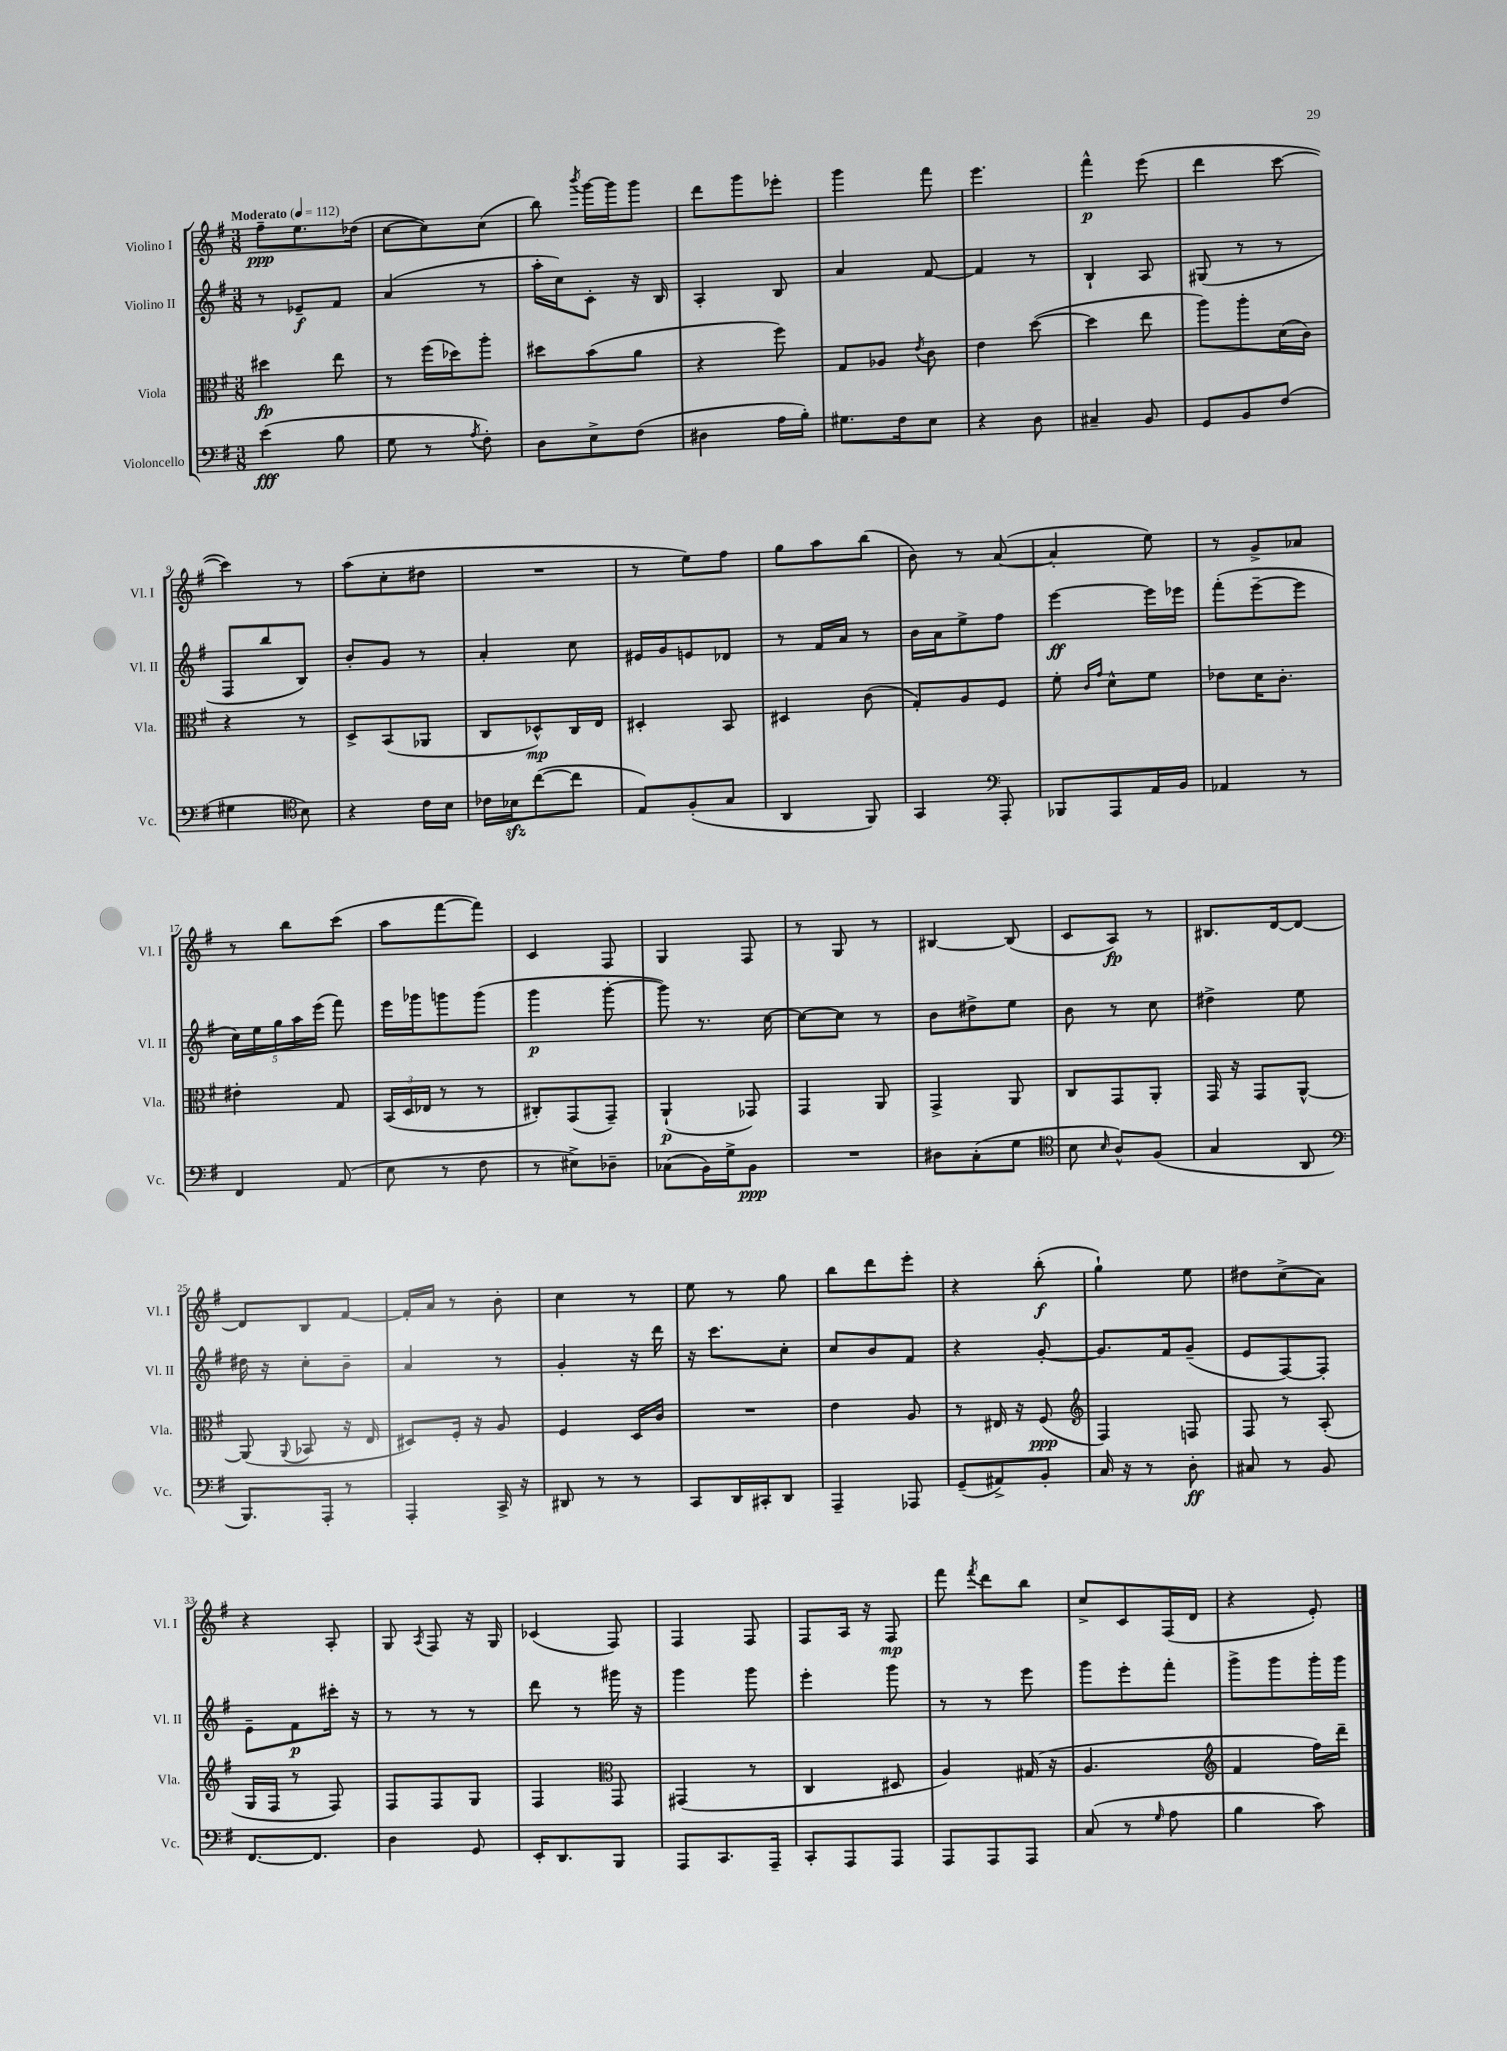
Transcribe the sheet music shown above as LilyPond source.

<<
\new StaffGroup <<
\new Staff = "s0" \with { instrumentName = "Violino I" shortInstrumentName = "Vl. I" } {
    \clef treble \key g \major \numericTimeSignature \time 3/8 \tempo "Moderato" 4 = 112
    \autoBeamOff fis''8[--\ppp e''8. des''16]( |
    c''8[~ c''8) c''8]( |
    b''8) \acciaccatura { b'''8 } g'''16[~ g'''16 g'''8] |
    d'''8[ g'''8 ees'''8]-. |
    g'''4 fis'''8 |
    e'''4. |
    fis'''4-^\p e'''8( |
    d'''4 c'''8~ |
    c'''4) r8 |
    a''8[( c''8-. dis''8] |
    R4. |
    r8 e''8[) fis''8] |
    g''8[ a''8 b''8]( |
    b'8) r8 a'8~( |
    a'4-. e''8) |
    r8 g'8[-> aes'8] |
    r8 b''8[ c'''8]( |
    a''8[ fis'''8~ fis'''8]) |
    c'4 fis8 |
    g4 fis8 |
    r8 g8 r8 |
    bis4~ bis8( |
    c'8[ a8]\fp) r8 |
    bis8.[ d'16~ d'8]~ |
    d'8[ b8 fis'8]~ |
    fis'16[-. a'16] r8 b'8-. |
    c''4 r8 |
    e''8 r8 g''8 |
    b''8[ d'''8 e'''8]-. |
    r4 b''8-.\f( |
    g''4-!) e''8 |
    dis''8[ c''8->( a'8]) |
    r4 a8-. |
    g8 \acciaccatura { a8 } fis8 r16 g16 |
    ces'4( fis8) |
    fis4 fis8 |
    fis8[ a16] r16 fis8\mp |
    fis'''8 \acciaccatura { fis'''8 } d'''8[ b''8] |
    c''8[-> c'8 fis16( d'16] |
    r4 e'8-.) \bar "|." |
}
\new Staff = "s1" \with { instrumentName = "Violino II" shortInstrumentName = "Vl. II" } {
    \clef treble \key g \major \numericTimeSignature \time 3/8
    \autoBeamOff r8 ees'8[--\f fis'8] |
    a'4( r8 |
    a''16[-. c''16) c'8]-. r16 b16 |
    a4-. b8 |
    a'4 fis'8~ |
    fis'4 r8 |
    b4-! a8 |
    gis8( r8 r8 |
    fis8[ b''8 b8]) |
    b'8[-. g'8] r8 |
    a'4-. c''8 |
    eis'16[ g'16 e'8 des'8] |
    r8 fis'16[ a'16] r8 |
    b'16[ a'16 e''8-> fis''8] |
    e'''4~\ff e'''16[ ees'''16] |
    fis'''8[-.( e'''8~-- e'''8] |
    \tuplet 5/4 { c''16[) e''16 g''16 a''16 e'''16]( } fis'''8) |
    e'''16[ ges'''16 g'''8 g'''8]( |
    g'''4\p g'''8~-. |
    g'''8) r8. c''16~ |
    c''8[~ c''8] r8 |
    b'8[ dis''8-> e''8] |
    b'8 r8 c''8 |
    dis''4-> e''8 |
    dis''16 r16 c''8[-. b'8]-- |
    a'4 r8 |
    g'4-. r16 d'''16 |
    r16 c'''8.[ c''8]-. |
    c''8[ b'8 fis'8] |
    r4 g'8~-. |
    g'8.[ fis'16 g'8]--( |
    e'8[ fis8~) fis8]-. |
    e'8[-- fis'8\p cis'''16]-. r16 |
    r8 r8 r8 |
    d'''8 r8 gis'''16 r16 |
    g'''4 g'''8 |
    e'''4-. g'''8 |
    r8 r8 e'''8 |
    g'''8[ e'''8-. fis'''8]-. |
    g'''8[-> g'''8 g'''16-. g'''16] \bar "|." |
}
\new Staff = "s2" \with { instrumentName = "Viola" shortInstrumentName = "Vla." } {
    \clef alto \key g \major \numericTimeSignature \time 3/8
    \autoBeamOff dis''4\fp e''8 |
    r8 fis''16[( des''16) a''8]-. |
    dis''8[ b'8( a'8] |
    r4 fis''8) |
    g8[ aes8] \acciaccatura { e'8 } c'8 |
    e'4 d''8~( |
    d''4 e''8 |
    a''8[) a''8-. d'16( c'16]) |
    r4 r8 |
    d8[-> b,8( aes,8] |
    c8[ des8-^\mp) c16 e16] |
    dis4-. b,8 |
    dis4 c'8( |
    g8[-.) a8 fis8] |
    fis'8-. \grace { c'16[ g'16] } d'8[-^ fis'8] |
    ees'8[ d'16 c'8.]-. |
    eis'4-. g8 |
    \tuplet 3/2 { b,16[( d16 ees16] } r8 r8 |
    cis8[-.) g,8( g,8]--) |
    a,4-!\p( ges,8) |
    g,4 a,8 |
    g,4-> a,8 |
    c8[ g,8 a,8]-. |
    g,16 r16 g,8[ a,8]~-^ |
    a,8( \appoggiatura { a,8 } bes,8 r16 e16 |
    dis8[) fis16]-. r16 a8 |
    fis4 d16[ c'16] |
    R4. |
    e'4 a8 |
    r8 eis16 r16 fis8\ppp( |
    \clef treble fis4) f8 |
    fis8 r8 a8-.( |
    g16[ fis16] r8 fis8) |
    fis8[ fis8 g8] |
    fis4 \clef alto g,8 |
    gis,4( r8 |
    c4 dis8 |
    a4) gis16( r16 |
    a4. |
    \clef treble fis'4 fis''16[) d'''16]-- \bar "|." |
}
\new Staff = "s3" \with { instrumentName = "Violoncello" shortInstrumentName = "Vc." } {
    \clef bass \key g \major \numericTimeSignature \time 3/8
    \autoBeamOff e'4\fff( b8 |
    g8 r8 \acciaccatura { a8 } fis8-.) |
    d8[ e8-> fis8]( |
    dis4 a16[ b16]-.) |
    gis8.[ fis16 e8] |
    r4 d8 |
    cis4-- b,8 |
    g,8[ b,8 fis8]( |
    gis4 \clef tenor b8) |
    r4 c'16[ b16] |
    ces'16[ bes16\sfz c''8~( c''8] |
    e8[) fis8-.( g8] |
    a,4 fis,8) |
    g,4 \clef bass a,,8-. |
    bes,,8[ a,,8 a,16 b,16] |
    aes,4 r8 |
    fis,4 a,8( |
    e8 r8 fis8 |
    r8 eis8[->) des8]-- |
    ces8[( b,16) g16-> b,8]\ppp |
    R4. |
    dis8[ c8-.( g8] |
    \clef tenor b8 \grace { b16 } a8[-^) fis8]( |
    g4 a,8 |
    \clef bass b,,8.[) a,,16]-. r8 |
    a,,4-. c,16-> r16 |
    dis,8 r8 r8 |
    c,8[ d,16 cis,16-. d,8] |
    a,,4-- aes,,8 |
    g,8[--( ais,8->) b,8]-. |
    c16 r16 r8 d8-.\ff |
    cis8 r8 b,8 |
    fis,8.[~ fis,8.] |
    d4 g,8 |
    e,16[-. d,8. b,,8] |
    a,,8[ c,8. a,,16]-- |
    c,8[-. a,,8 a,,8] |
    a,,8[ a,,8 a,,8] |
    c8( r8 \grace { g16 } a8 |
    b4 c'8) \bar "|." |
}
>>
>>
